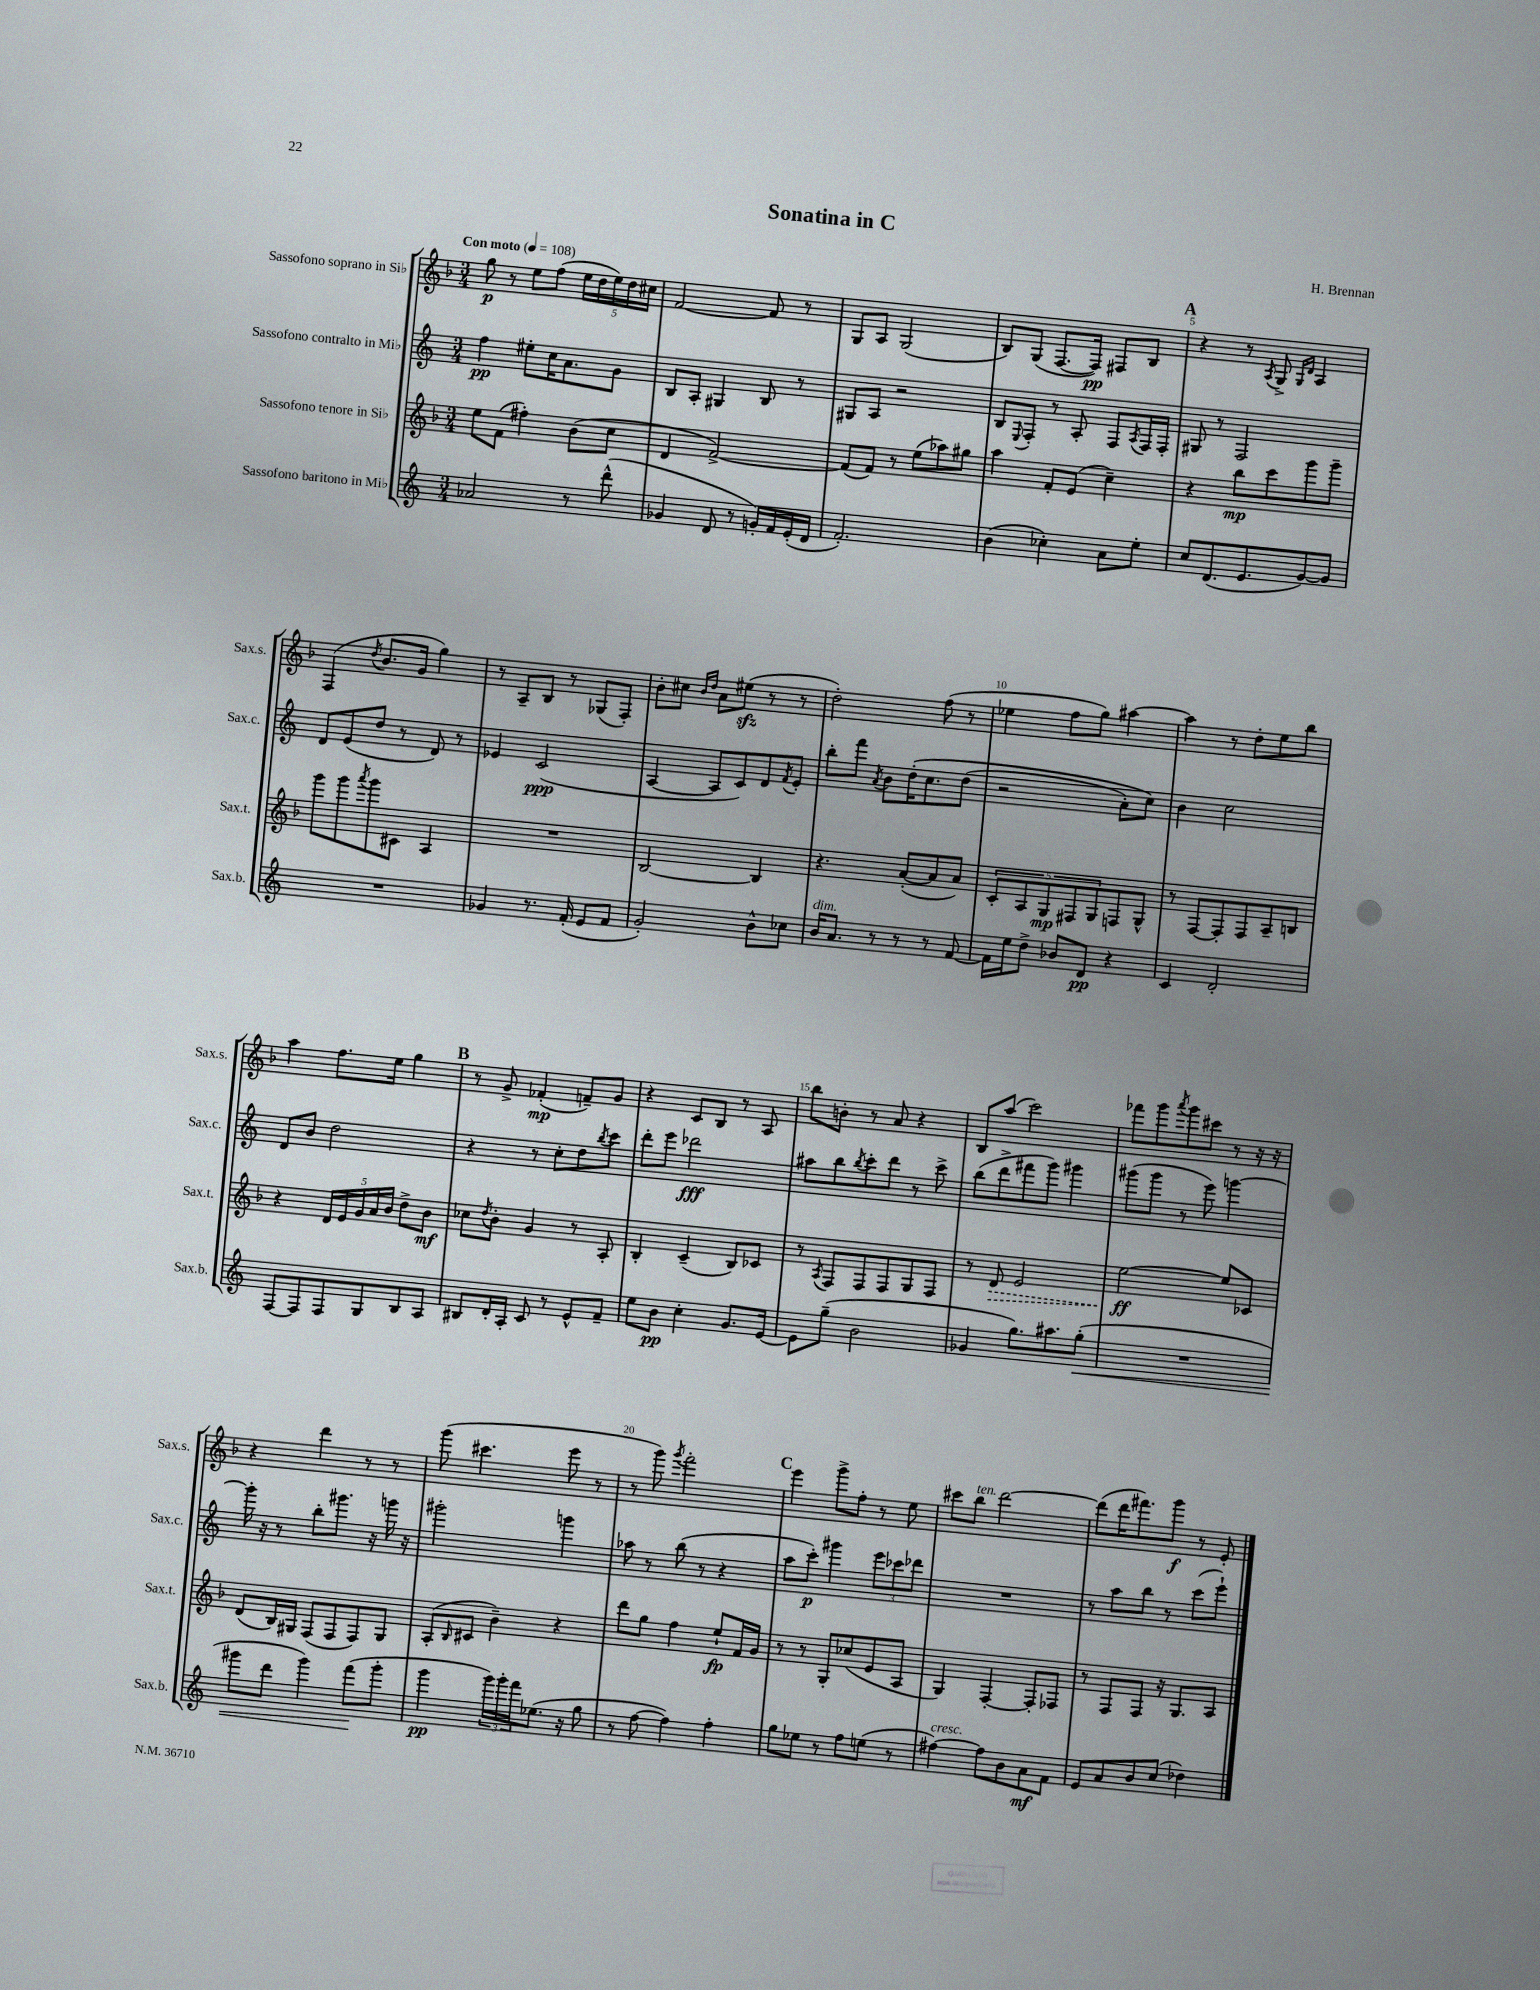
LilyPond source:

\header { title = "Sonatina in C" composer = "H. Brennan" }
<<
\new StaffGroup <<
\new Staff = "s0" \with { instrumentName = "Sassofono soprano in Sib" shortInstrumentName = "Sax.s." } {
    \clef treble \key f \major \numericTimeSignature \time 3/4 \tempo "Con moto" 4 = 108
    g''8\p r8 e''8 f''8( \tuplet 5/4 { e''16 d''16 e''16) d''16 cis''16 } |
    f'2~ f'8 r8 |
    g8 a8 g2( |
    bes8) g8( f8.~ f16\pp) fis8 bes8 |
    \mark \markup { \bold "A" } r4 r8 \acciaccatura { a8 } g8-> \grace { g16 d'16 } a4 |
    f4( \acciaccatura { d''8 } bes'8. g'16 g''4) |
    r8 a8-- bes8 r8 ges8( f8-.) |
    bes'8-. cis''8 \grace { bes'16 d''16 } a'8 eis''8\sfz( r8 r8 |
    d''2-.) f''8( r8 |
    ees''4 f''8 g''8) ais''4~ |
    ais''4 r8 d''8-. e''8 bes''8 |
    a''4 f''8. e''16 g''4 |
    \mark \markup { \bold "B" } r8 g'8-> fes'4-.\mp( f'8--) g'8 |
    r4 c'8 bes8 r8 a8 |
    bes''8 b'8-. r8 a'8 r4 |
    bes8 a''8( c'''2) |
    fes'''8 g'''8 \acciaccatura { a'''8 } g'''8 cis'''8 r8 r16 r16 |
    r4 d'''4 r8 r8 |
    g'''8( cis'''4. e'''8 r8 |
    r8 g'''8) \acciaccatura { g'''8 } f'''2-. |
    \mark \markup { \bold "C" } e'''4 g'''8-> f''8-. r8 e''8 |
    cis'''8 bes''8^\markup { \italic "ten." } d'''2~ |
    d'''8( d'''16 fis'''8.) g'''8\f r8 e'8-. \bar "|." |
}
\new Staff = "s1" \with { instrumentName = "Sassofono contralto in Mib" shortInstrumentName = "Sax.c." } {
    \clef treble \key c \major \numericTimeSignature \time 3/4
    f''4\pp eis''8-. c''16 a'8. g'8 |
    b8 a8-. gis4 b8 r8 |
    gis8 a8 r2 |
    b8 \appoggiatura { e8 } f8-. r8 a8-. f8 \acciaccatura { a8 } f16 f16-. |
    \mark \markup { \bold "A" } gis8 r8 f2 |
    d'8 e'8( d''8 r8 d'8) r8 |
    ees'4 c'2\ppp( |
    a4~ a8 c'8) d'8 \acciaccatura { f'8 } e'8-. |
    b''8-. f'''8 \acciaccatura { a'8 } b'8 d''16-.\( c''8. d''8( |
    r2 a'8-.) c''8\) |
    b'4 c''2 |
    d'8 b'8 d''2 |
    \mark \markup { \bold "B" } r4 r8 c''8-. d''8 \acciaccatura { b''8 } c'''8 |
    d'''8-. e'''8 des'''2\fff |
    ais''8 b''8 \acciaccatura { b''8 } c'''8-. d'''8 r8 c'''8-> |
    b''8( d'''8-> fis'''8 g'''8) gis'''4 |
    gis'''8( gis'''8 r8 e'''8) g'''4~ |
    g'''16-. r16 r8 b''8-. gis'''8. r16 g'''16 r16 |
    gis'''2-. g'''4 |
    aes''8 r8 b''8( r8 r4 |
    \mark \markup { \bold "C" } a''8 c'''8-.\p) gis'''4 \tuplet 3/2 { e'''8 ces'''8 des'''8 } |
    R2. |
    r8 a''8 b''8 r8 c'''8( e'''8-!) \bar "|." |
}
\new Staff = "s2" \with { instrumentName = "Sassofono tenore in Sib" shortInstrumentName = "Sax.t." } {
    \clef treble \key f \major \numericTimeSignature \time 3/4
    e''8 f'8( fis''4-.) bes'8( c''8 |
    d'4 f'2~->) |
    f'8( f'8) r8 e''8( aes''8) gis''8 |
    a''4 f'8-. e'8( c''4--) |
    \mark \markup { \bold "A" } r4 bes''8\mp c'''8 g'''8 g'''8-- |
    g'''8 g'''8 \acciaccatura { a'''8 } g'''8 cis'8 a4 |
    R2. |
    bes2~ bes4 |
    r4. a'8~-.( a'8 a'8) |
    \tuplet 5/4 { c'8-. a8 g8\mp fis8 g8 } f8 g8-^ |
    r8 f8~ f8-. f8 a8-- b8 |
    r4 \tuplet 5/4 { d'16 e'16 g'16 a'16 bes'16 } d''8-> bes'8\mf |
    \mark \markup { \bold "B" } ces''8 \acciaccatura { d''8 } bes'8-. g'4 r8 a8-. |
    bes4-. c'4--( bes8) ces'8 |
    r8 \acciaccatura { a8 } f8 f8 f8 g8 f8 |
    r8 \once \override Hairpin.style = #'dashed-line d'8\> e'2 |
    e''2~\ff\! e''8 ces'8 |
    d'8( bes16) gis16 f8( f8 f8) gis8 |
    a8-.( \grace { bes16 } cis'8 bes'4--) r4 |
    d'''8 g''8 f''4 e''8-!\fp f'16 g'16 |
    \mark \markup { \bold "C" } r8 r8 g8-. ces''8( e'8 a8 |
    g4) f4~-. f8-. fes8 |
    r8 f8 f8 r16 g8. a8 \bar "|." |
}
\new Staff = "s3" \with { instrumentName = "Sassofono baritono in Mib" shortInstrumentName = "Sax.b." } {
    \clef treble \key c \major \numericTimeSignature \time 3/4
    aes'2 r8 d'''8-^( |
    ges'4 d'8 r8 g'16-.) f'16 e'16-.( d'16 |
    f'2.-.) |
    b'4( ces''4-.) a'8 e''8-. |
    \mark \markup { \bold "A" } c''8 d'8.( e'8. g'8~) g'8 |
    R2. |
    ges'4 r8. f'16-.( e'8 f'8 |
    g'2-.) b'8-^ ces''8 |
    b'16^\markup { \italic "dim." } a'8. r8 r8 r8 f'8~ |
    f'16 e''16 d''8-> bes'8 d'8\pp r4 |
    c'4 d'2-. |
    f8~ f8 f8 g8 b8 a8 |
    \mark \markup { \bold "B" } bis8 d'16-. a16-. c'8 r8 e'8-^ f'8-- |
    e''8 b'8\pp c''4-. g'8. e'16~ |
    e'8 g''8--( b'2 |
    ges'4 g''8.) ais''8. g''8-.\<( |
    R2. |
    gis'''8 d'''8 gis'''4) f'''8\!( gis'''8-. |
    g'''4\pp \tuplet 3/2 { g'''16) g'''16-. f'''16 } ees''8.( r16 g''8 |
    r8 f''8~ f''4) f''4-. |
    \mark \markup { \bold "C" } g''8 ees''8 r8 f''8 e''8( r8 |
    fis''4~^\markup { \italic "cresc." }) fis''8 b'8 a'8\mf f'8 |
    e'8 a'8 b'8 c''8( des''4) \bar "|." |
}
>>
>>
\layout { \context { \Score \override BarNumber.break-visibility = ##(#f #t #t) barNumberVisibility = #(every-nth-bar-number-visible 5) } }
